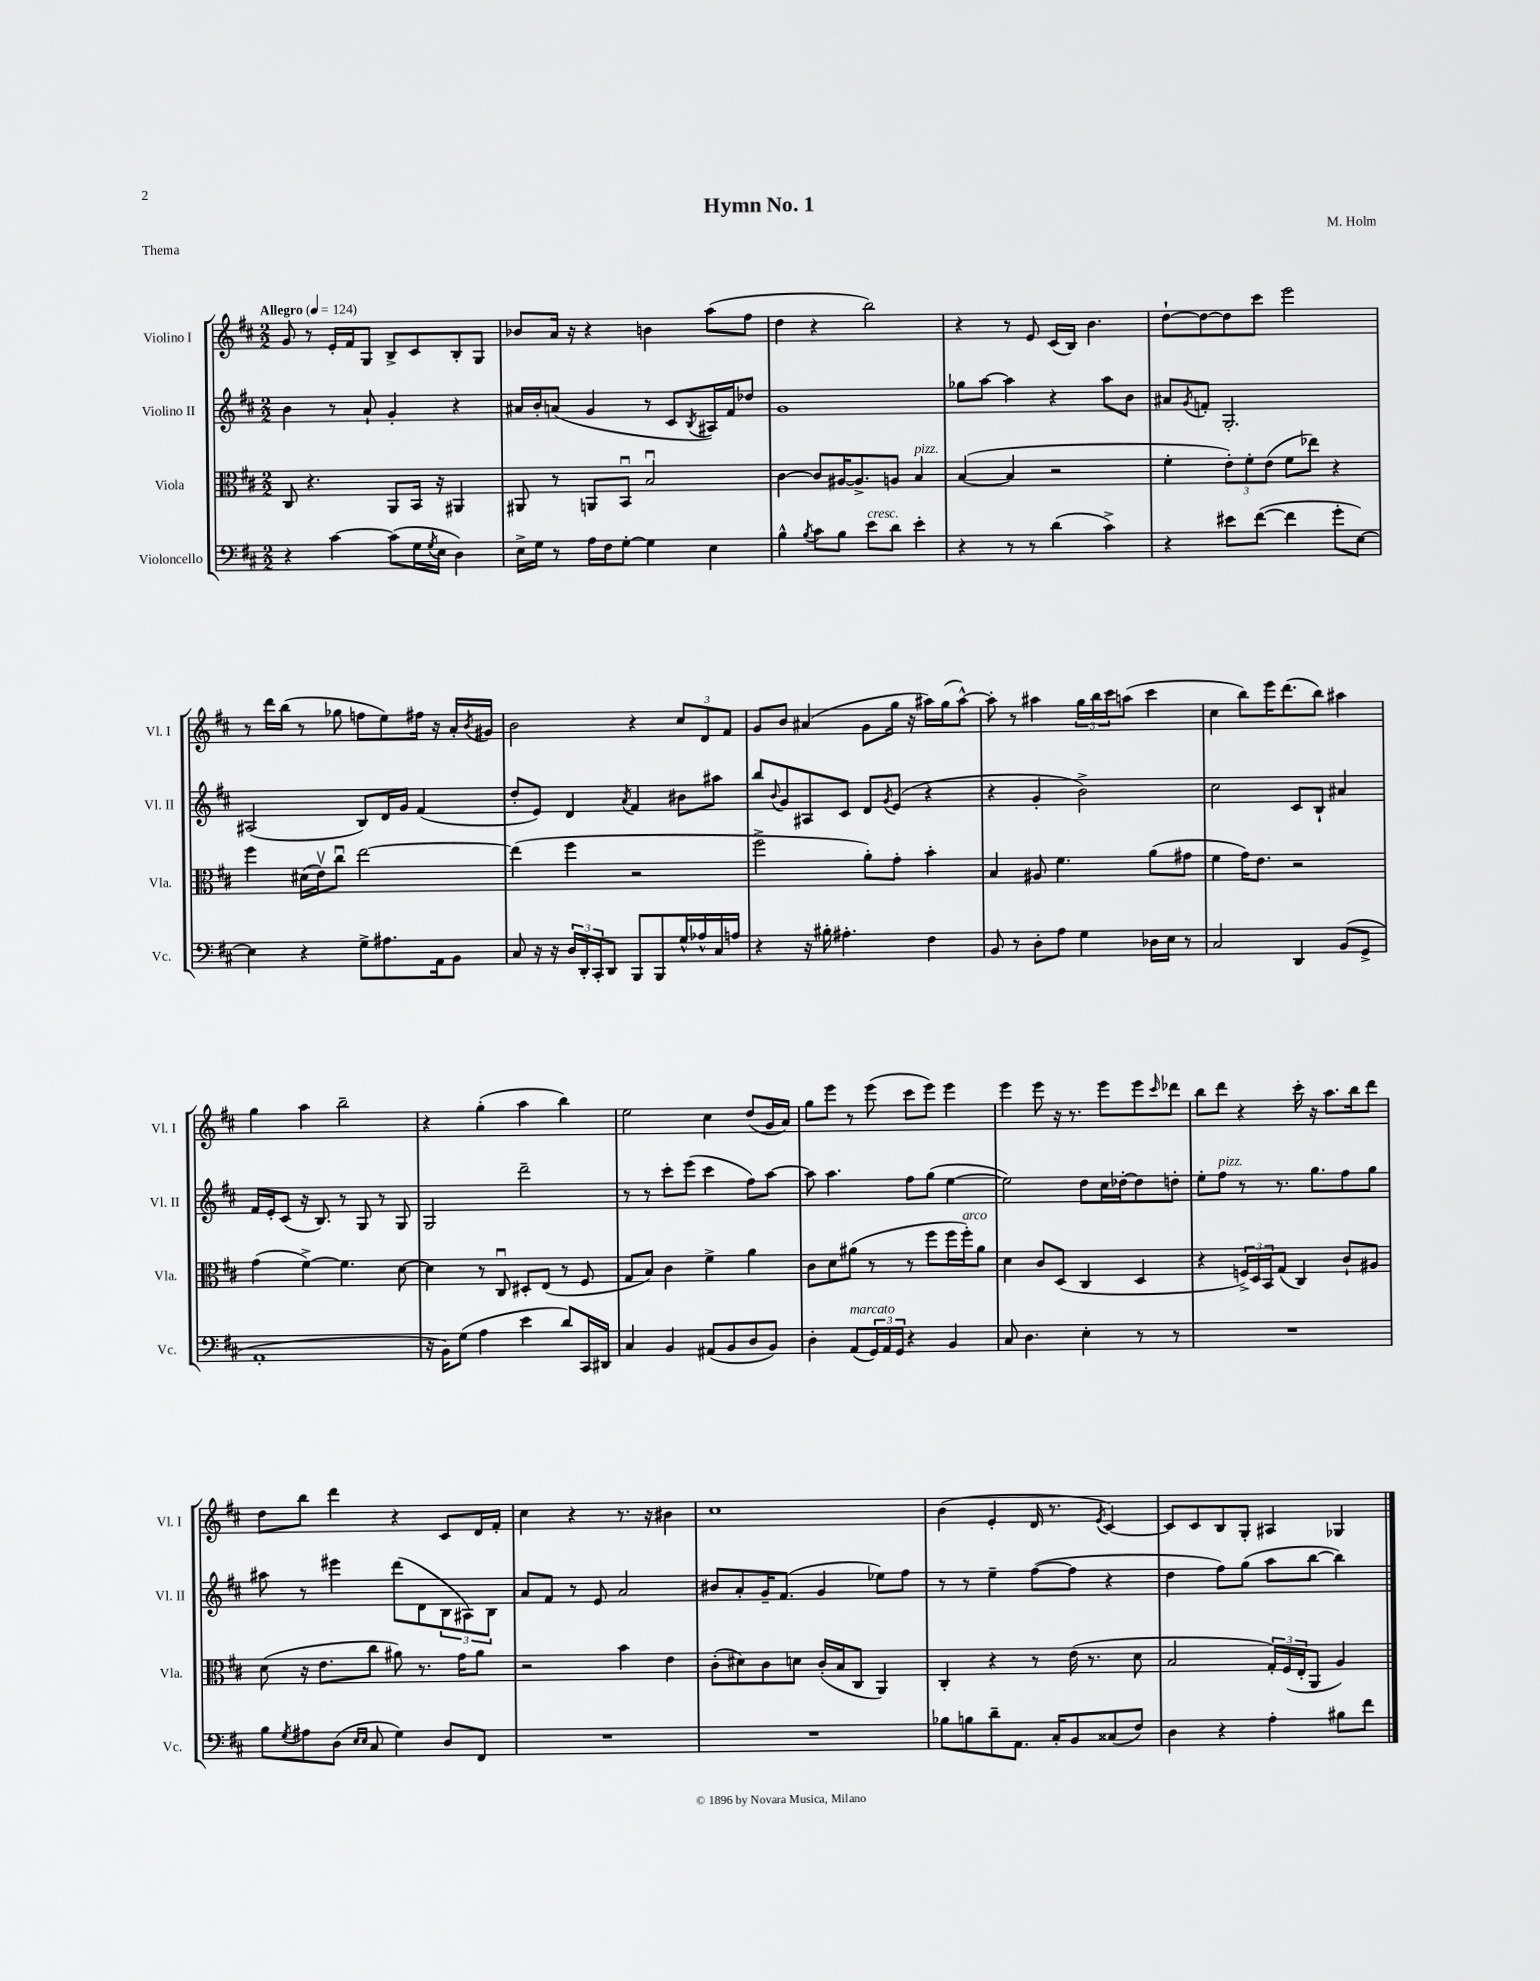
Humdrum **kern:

**kern	**kern	**kern	**kern
*part4	*part3	*part2	*part1
*staff4	*staff3	*staff2	*staff1
*I"Violoncello	*I"Viola	*I"Violino II	*I"Violino I
*I'Vc.	*I'Vla.	*I'Vl. II	*I'Vl. I
*clefF4	*clefC3	*clefG2	*clefG2
*k[f#c#]	*k[f#c#]	*k[f#c#]	*k[f#c#]
*M2/2	*M2/2	*M2/2	*M2/2
*MM124	*MM124	*MM124	*MM124
=1	=1	=1	=1
!	!	!	!LO:TX:a:B:t=Allegro
4r	8C#/	4b\	8g/
.	4.r	.	8r
[4c#\	.	8r	16e'/LL
.	.	.	16f#/J
.	.	8a`/	8G/J
(8c#\L]	8AA/L	4g'/	8B^/L
16G\L	16BB/Jk	.	8c#/
8qG/	.	.	.
16E\JJ	16r	.	.
4D\)	4AA#X/	4r	8B'/
.	.	.	8G/J
=2	=2	=2	=2
16E^\LL	8AA#X/	16a#X/LL	8b-X/L
16G\JJ	.	16b'/J	.
8r	8r	(8an/J	16a/Jk
.	.	.	16r
16A\LL	8AAn/L	4g/	4r
16F#\J	.	.	.
[8G'\J	8BBu/J	.	.
4G\]	2Bu/	8r	4bn\
.	.	8c#/L	.
.	.	8qB/	.
4E\	.	16A#X/L)	(8aa\L
.	.	16f#/J	.
.	.	8dd-X/J	8ff#\J
=3	=3	=3	=3
4B^^\	[4c#\	1g	4dd\
8qB/	.	.	.
8c#\L	8c#/L]	.	4r
8B\J	[16A#X/K	.	.
.	8.A#^/]	.	.
!LO:TX:a:i:t=cresc.	!	!	!
8e\L	.	.	2bb\)
8d\J	8An/J	.	.
!	!LO:TX:a:i:t=pizz.	!	!
4e'\	4B/	.	.
=4	=4	=4	=4
4r	([4B/	8gg-X\L	4r
.	.	[8aa\J	.
8r	4B/]	4aa\]	8r
8r	.	.	8e/
(4d\	2r	4r	(16c#/LL
.	.	.	16B/JJ)
.	.	.	4.b\
4c#^\)	.	8aa\L	.
.	.	8b\J	.
=5	=5	=5	=5
4r	4f#'\	8a#X/L	[8dd`\L
.	.	8qg/	.
.	.	8fn'/J	8dd\_
8e#X\L	12e'\L)	2.G'/	8dd\]
.	12f#'\	.	.
([8f#\J	.	.	8ccc#\J
.	(12e\J	.	.
4f#\]	8f#\L	.	2eee\
.	8ee-X\J)	.	.
8g'\L	4r	.	.
[8E\J)	.	.	.
!!LO:LB:g=z
=6	=6	=6	=6
4E\]	4ff#\	(2A#X/	8r
.	.	.	16ddd\LL
.	.	.	(16bb\JJ
4r	(16d#X\LL	.	8r
.	16ev\J)	.	.
.	8cc#u\J	.	8gg-X\
8G^\L	[2ee\	8B/L)	8ffn\L
8.A#X\	.	16d/L	8ee\)
.	.	16g/JJ	.
.	.	(4f#/	16ff#X\Jk
16AA\k	.	.	16r
8BB\J	.	.	16a'/LL
.	.	.	8qb/
.	.	.	16g#X/JJ
=7	=7	=7	=7
8C#/	(4ee\]	8dd'/L	2b\
16r	.	8e/J)	.
16r	.	.	.
24D/LL	4ff#\	4d/	.
24DD'/	.	.	.
24CC#'/J	.	.	.
8DD/J	.	.	.
.	.	8qa/	.
8BBB/L	2r	4f#/	4r
8BBB/	.	.	.
16G^^/L	.	8b#X\L	12cc#/L
16A-X^^/	.	.	.
.	.	.	12d/
16C#/	.	8aa#X\J	.
.	.	.	12f#/J
16An/JJ	.	.	.
=8	=8	=8	=8
4r	2ff#^\	8bb/L	8g/L
.	.	8qqb/	.
.	.	8g/	8b/J
16r	.	8A#X/	(4a#X/
16B#X'\	.	.	.
4.A#X'\	.	8c#/J	.
.	8a'\L)	8d/L	8g\L
.	.	8qg/	.
.	8g'\J	(8e/J	16gg\Jk
.	.	.	16r
4F#\	4b'\	4r	16aa#X\LL)
.	.	.	(16gg\J
.	.	.	[8aa#^^\J)
=9	=9	=9	=9
8BB/	4B/	4r	8aa#'\]
8r	.	.	8r
8D'\L	8A#X/	4g'/	4aa#X\
8A\J	4.f#\	.	.
4G\	.	2b^\)	24gg\LL
.	.	.	24bb\
.	.	.	24ccc#\J
.	.	.	(8aan\J
16D-X\LL	(8a\L	.	4ccc#\
16E\JJ	.	.	.
8r	8g#X\J	.	.
=10	=10	=10	=10
2C#/	4f#\	2cc#\	4cc#\
.	16g\KL)	.	8bb\L)
.	8.e\J	.	.
.	.	.	16eee\K
.	.	.	(8.ddd\
4DD/	2r	8c#/L	.
.	.	8B`/J	8bb\J)
(8BB/L	.	4a#X/	4aa#X\
8GG^/J	.	.	.
!!LO:LB:g=z
=11	=11	=11	=11
1AA'	(4g\	16f#/LL	4gg\
.	.	16e'/J	.
.	.	(8c#/J	.
.	[4f#^\)	16r	4aa\
.	.	8.B/)	.
.	4.f#\]	8r	2bb~\
.	.	8G/	.
.	.	8r	.
.	[8d\	8G/	.
=12	=12	=12	=12
16r	4d\]	2G/	4r
16BB\KL)	.	.	.
(8G\J	.	.	.
4A\	8r	.	(4gg'\
.	8C#u/	.	.
4e\	8D#X'/L	2ddd~\	4aa\
.	(8E/J	.	.
8d/L)	8r	.	4bb\)
16CC#/L	8F#/	.	.
16DD#X/JJ	.	.	.
=13	=13	=13	=13
4C#/	8G/L	8r	2ee\
.	8B/J)	8r	.
4BB/	4c#\	8ccc#'\L	.
.	.	(8eee\J	.
(8AA#X/L	4f#^\	4ccc#\	4cc#\
8BB/	.	.	.
8D/	4a\	8ff#\L)	(8dd/L
8BB/J)	.	[8aa\J	16g/L
.	.	.	16a/JJ)
=14	=14	=14	=14
4D'\	8c#\L	8aa\]	8gg\L
.	8d\	4.aa\	8eee\J
!LO:TX:a:i:t=marcato	!	!	!
(8AA/L	(8a#X\J	.	8r
24GG/L)	8r	.	(8eee\
24AA/	.	.	.
24GG/JJ	.	.	.
4r	8r	8ff#\L	8ccc#\L
.	8ff#\L	(8gg\J	8eee\J)
4BB/	16ff#\L	[4ee\	4eee\
!	!LO:TX:a:i:t=arco	!	!
.	16ff#'\J)	.	.
.	8a#\J	.	.
=15	=15	=15	=15
8C#/	4d\	2ee\])	4eee\
4.D\	.	.	.
.	8c#/L	.	8eee\
.	(8D/J	.	16r
.	.	.	8.r
4E'\	4C#/	8dd\L	.
.	.	16cc#\L	8eee\L
.	.	[16dd-X'\J	.
8r	4D/	8dd-\]	8eee\
.	.	.	16qqccc#/
8r	.	8ddn'\J	8ddd-X\J
=16	=16	=16	=16
1r	4r	8ee'\L	8bb\L
!	!	!LO:TX:a:i:t=pizz.	!
.	.	8ff#\J	8ddd\J
.	24Fn^/LL)	8r	4r
.	24D/	.	.
.	24BB/J	.	.
.	(8G/J	8.r	.
.	4C#/)	.	16ccc#'\
.	.	8.gg\L	16r
.	.	.	8.aa\L
.	8c#`/L	8ff#\	.
.	.	.	16bb\k
.	8A#X/J	8gg\J	8ddd\J
!!LO:LB:g=z
=17	=17	=17	=17
8B\L	(8d\	8aa#X\	8dd\L
8qG/	.	.	.
8A#X\	16r	8r	8bb\J
.	8.e\L	.	.
(8D\J	.	4eee#X\	4ddd\
16qqE/LL	.	.	.
16qqE/JJ	.	.	.
8C#/	8cc#\J	.	.
4G\)	8a#X\)	(8ddd\L	4r
.	8.r	8d\	.
8D/L	.	12B\	8c#/L
.	16g\KL	.	.
.	.	12A#X\)	.
8FF#/J	8a#\J	.	16d/L
.	.	12B\J	.
.	.	.	16f#'/JJ
=18	=18	=18	=18
1r	2r	8a/L	4cc#\
.	.	8f#/J	.
.	.	8r	4r
.	.	8e/	.
.	4b\	2a/	8.r
.	.	.	16r
.	4e\	.	4b#X\
=19	=19	=19	=19
1r	(8c#'\L	8b#X/L	1cc#
.	8d#X\)	8a'/	.
.	8c#\	16g~/K	.
.	.	(8.f#/J	.
.	8dn\J	.	.
.	(16c#'/LL	4g/	.
.	16B/J	.	.
.	8C#/J	.	.
.	4AA/)	8ee-X\L)	.
.	.	8ff#\J	.
=20	=20	=20	=20
8B-X\L	4C#'/	8r	(4b\
8Bn\	.	8r	.
8d~\	4r	4ee~\	4e'/
8.AA\J	.	.	.
.	8r	([8ff#\L	16d/
16C#'/KL	.	.	8.r
8BB/	(16e\	8ff#\J]	.
.	8.r	.	.
.	.	.	8qe/
(8C##X/	.	4r	[4c#/)
8F#/J)	8d\	.	.
=21	=21	=21	=21
4D\	2B/	4dd\	8c#/L]
.	.	.	8c#/
4r	.	8ff#\L)	8B/
.	.	(8gg\J	8G'/J
4A'\	24G'/LL)	8aa\L	4A#X/
.	(24F#/	.	.
.	24E'/J	.	.
.	8AA/J	[8bb\J	.
8B#X\L	4A/)	4bb\])	4G-X/
8f#\J	.	.	.
==	==	==	==
*-	*-	*-	*-
